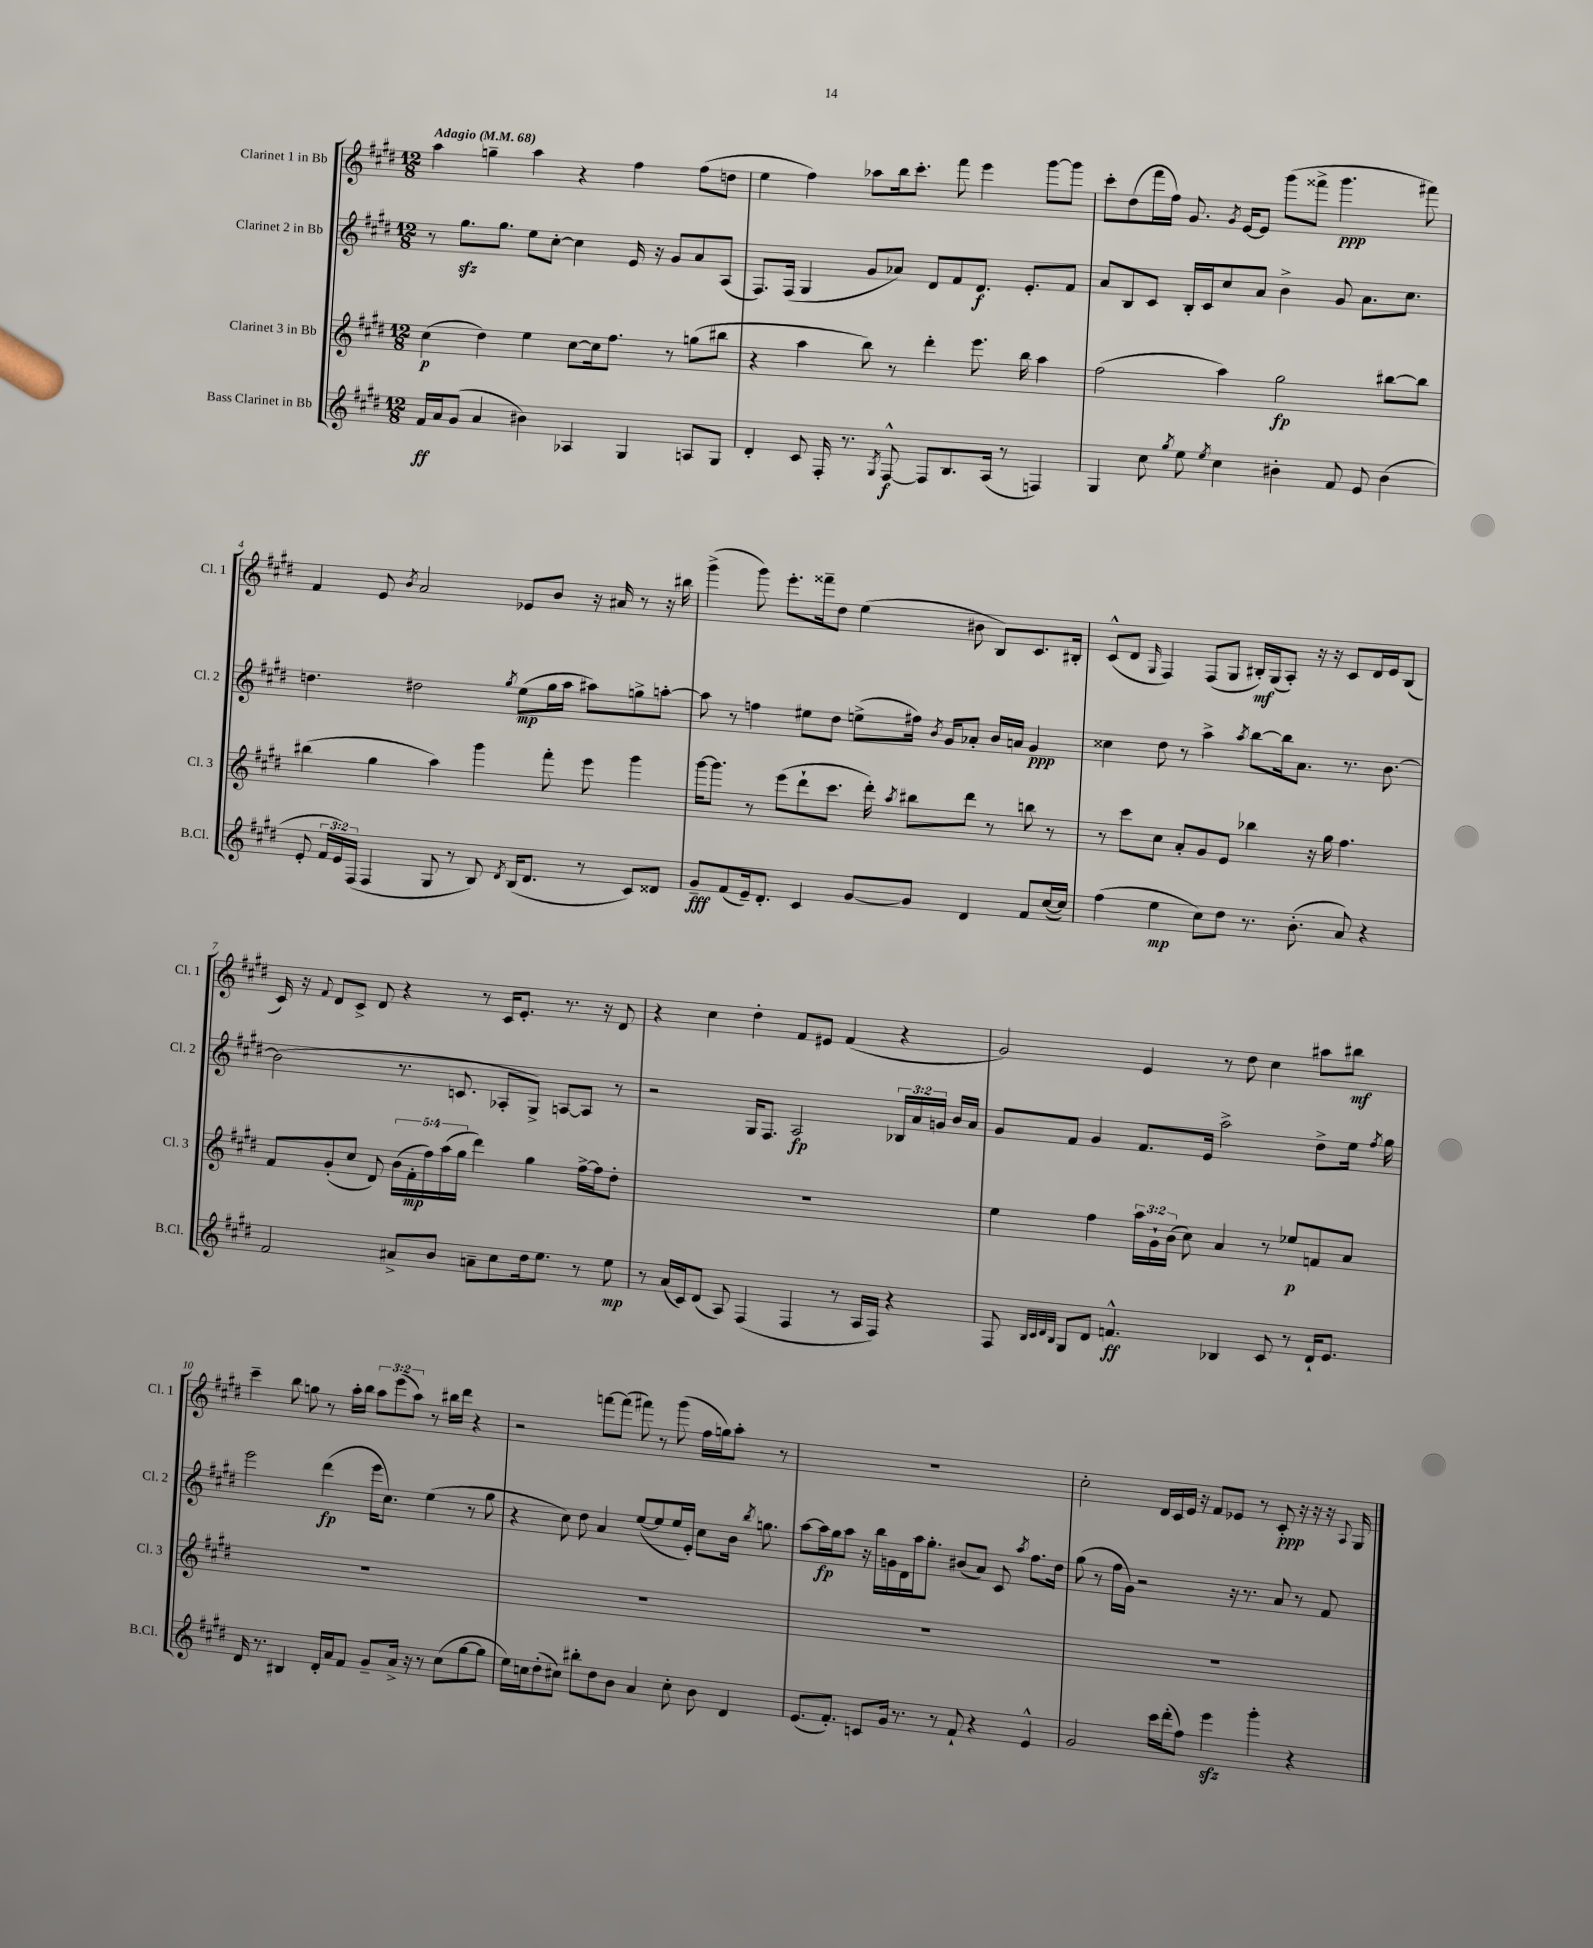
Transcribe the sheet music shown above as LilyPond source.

<<
\new StaffGroup <<
\new Staff = "s0" \with { instrumentName = "Clarinet 1 in Bb" shortInstrumentName = "Cl. 1" } {
    \clef treble \key e \major \numericTimeSignature \time 12/8 \override Staff.TupletNumber.text = #tuplet-number::calc-fraction-text \tempo "Adagio" 4 = 68
    \autoBeamOff a''4 g''4-- a''4 r4 fis''4 fis''8[( d''8] |
    e''4 fis''4) aes''8[ b''16 cis'''8.]-. fis'''8 e'''4 gis'''8[~ gis'''8] |
    cis'''8[-. dis''8( fis'''16 fis''16]) gis'8. \acciaccatura { gis'8 } e'16[~ e'8] gis'''8[( fisis'''8]-> gis'''4.\ppp fis'''8) |
    fis'4 e'8 \acciaccatura { b'8 } a'2 ees'8[ b'8] r16 ais'16 r8 r16 bis''16 |
    gis'''4->( gis'''8) e'''8.[-. fisis'''16-- dis''8] e''4( bis'8 b8[) cis'8. bis16]-. |
    cis'8[-^( dis'8] \grace { gis16 } fis4) fis8[( gis8] bis16[-.\mf) gis16( a8]-.) r16 r16 cis'8[ dis'16 e'16 bis8]( |
    cis'16) r16 \appoggiatura { fis'8 } dis'8[ cis'8]-> dis'8 r4 r8 cis'16[ e'8.]-. r8. r16 dis'8 |
    r4 cis''4 dis''4-. fis'8[ eis'8] fis'4( r4 |
    gis'2) e'4 r8 dis''8 cis''4 ais''8[ bis''8]\mf |
    cis'''4-- b''8 g''8 r8 a''16[-. b''16] \tuplet 3/2 { a''8[ e'''8( a''8]) } r8 bis''16[ dis'''16] r4 |
    r2 f'''8[~ f'''8]( fis'''8) r8 gis'''8( fis''16[ g''16) a''8]-. r8 |
    R1. |
    cis''2-. dis'16[ cis'16 e'16] r16 fis'8[ ees'8] r8 cis'8-.\ppp r16 r16 r16 \appoggiatura { a8 } gis16 \bar "|." |
}
\new Staff = "s1" \with { instrumentName = "Clarinet 2 in Bb" shortInstrumentName = "Cl. 2" } {
    \clef treble \key e \major \numericTimeSignature \time 12/8 \override Staff.TupletNumber.text = #tuplet-number::calc-fraction-text
    \autoBeamOff r8 gis''8.[\sfz gis''8.] e''8[ cis''8]~-. cis''4 e'16 r16 gis'8[ a'8 a8]( |
    fis8.[) fis16]( gis4 gis'8[ aes'8]) dis'8[ fis'8 dis'8.]\f e'8.[-. fis'8] |
    a'8[ b8 cis'8] b16[-. cis'16 cis''8 a'8] b'4-> gis'8 a'8.[ cis''8.] |
    d''4. dis''2 \acciaccatura { gis''8 } e''8[\mp( gis''16 a''16] ais''8[) g''8-> a''8]~-. |
    a''8 r8 f''4 eis''8[ dis''8] e''8[->( fis''16]) \acciaccatura { b'8 } gis'16[ aes'8]-. b'16[ a'16] gis'4\ppp |
    cisis''4 dis''8 r8 a''4-> \acciaccatura { a''8 } b''8[~ b''16 a'8.] r8. b'8.~ |
    b'2( r8. c'8. aes8[-. gis8]->) a8[~ a8] r8 |
    r2 gis16[ fis8.] a2\fp \tuplet 3/2 { bes16[ a'16 g'16] } b'16[ a'16] |
    gis'8[ fis'8] gis'4 fis'8.[ e'16] a''2-> dis''8[-> e''16] \acciaccatura { fis''8 } gis''16 |
    e'''2 dis'''4\fp( e'''16[ cis''8.]) e''4( r8 gis''8 |
    r4 cis''8) dis''8 a'4 e''8[~( e''8 e''16 e'16]-.) cis''8[ b'16] \acciaccatura { b''8 } g''8. |
    a''8[~ a''16\fp gis''16 a''8] r16 b''16[ g'16 dis'16 a''16 gis''8.]-. bis'8[( a'8]) cis'8 \acciaccatura { a''8 } fis''8.[ dis''16] |
    gis''8( r8 fis''16[ gis'16]) r2 r16 r8. a'8 r8 fis'8 \bar "|." |
}
\new Staff = "s2" \with { instrumentName = "Clarinet 3 in Bb" shortInstrumentName = "Cl. 3" } {
    \clef treble \key e \major \numericTimeSignature \time 12/8 \override Staff.TupletNumber.text = #tuplet-number::calc-fraction-text
    \autoBeamOff cis''4\p( dis''4) e''4 cis''8[~ cis''16 fis''8.] r8 g''8[( bis''8] |
    r4 a''4 b''8) r8 dis'''4-. e'''8. b''16 a''4 |
    fis''2( a''4) gis''2\fp bis''8[~ bis''8] |
    bis''4( gis''4 a''4) gis'''4 fis'''8-. e'''8 gis'''4 |
    gis'''16[~ gis'''8.] r8 e'''8[( dis'''8-! cis'''8.] dis'''16-.) \acciaccatura { a''8 } bis''8[ dis'''8] r8 b''8 r8 |
    r8 cis'''8[ cis''8] a'8[-. gis'8 e'8] bes''4 r16 gis''16 fis''4. |
    fis'8[ gis'8-.( cis''8] dis'8) \tuplet 5/4 { b'16[( fis'16-.\mp fis''16) a''16( gis''16] } dis'''4) gis''4 fis''16[~-> fis''16 dis''8]-. |
    R1. |
    e''4 fis''4 \tuplet 3/2 { a''16[ gis'16-! b'16]( } cis''8) a'4 r8 ees''8[\p f'8 a'8] |
    R1. |
    R1. |
    R1. |
    R1. \bar "|." |
}
\new Staff = "s3" \with { instrumentName = "Bass Clarinet in Bb" shortInstrumentName = "B.Cl." } {
    \clef treble \key e \major \numericTimeSignature \time 12/8 \override Staff.TupletNumber.text = #tuplet-number::calc-fraction-text
    \autoBeamOff fis'16[\ff a'16 gis'8]( a'4 bis'4) aes4 gis4 a8[ gis8] |
    dis'4-. cis'8 fis16-. r8. \acciaccatura { gis8 } fis8~-^\f fis8[ b8. a16]( r8 f4) |
    gis4 cis''8 \acciaccatura { gis''8 } e''8 \acciaccatura { e''8 } cis''4 bis'4-. fis'8 e'8 bis'4( |
    e'8-. \tuplet 3/2 { fis'16[ e'16) fis16]( } fis4 gis8 r8 b8) \acciaccatura { dis'8 } b16[( dis'8.] r8 cis'8[) disis'8] |
    gis'8[--\fff fis'8( e'16--) dis'8.]-. cis'4 gis'8[~ gis'8] dis'4 fis'8[ cis''16~( cis''16]) |
    fis''4( e''4\mp cis''8[) dis''8] r8. b'8.-.( a'8) r4 |
    fis'2 ais'8[-> b'8] a'8[-- cis''8 dis''16 e''8.] r8 e''8\mp |
    r8 a'16[( cis'16) dis'8]( a8) fis4( fis4 r8 a16[ fis16]) r4 |
    fis8 \grace { b32[ cis'32 dis'32 b32] } gis8[ dis'8] f'4.-^\ff bes4 cis'8 r8 dis'16[-! e'8.] |
    dis'16 r8. bis4 dis'16[-. a'16 fis'8] gis'8[-- a'16]-> r16 r8 cis''8[( gis''8~ gis''8] |
    e''16[) c''16 dis''8-.( cis''8]) bis''8[-. dis''8 b'8] a'4 cis''8-. b'8 dis'4 |
    e'8.[( fis'8.]-.) c'8[ gis'16] r8. r8 fis'8-! r4 e'4-^ |
    gis'2 cis'''16[ dis'''16-.( fis''8]) e'''4\sfz gis'''4-. r4 \bar "|." |
}
>>
>>
